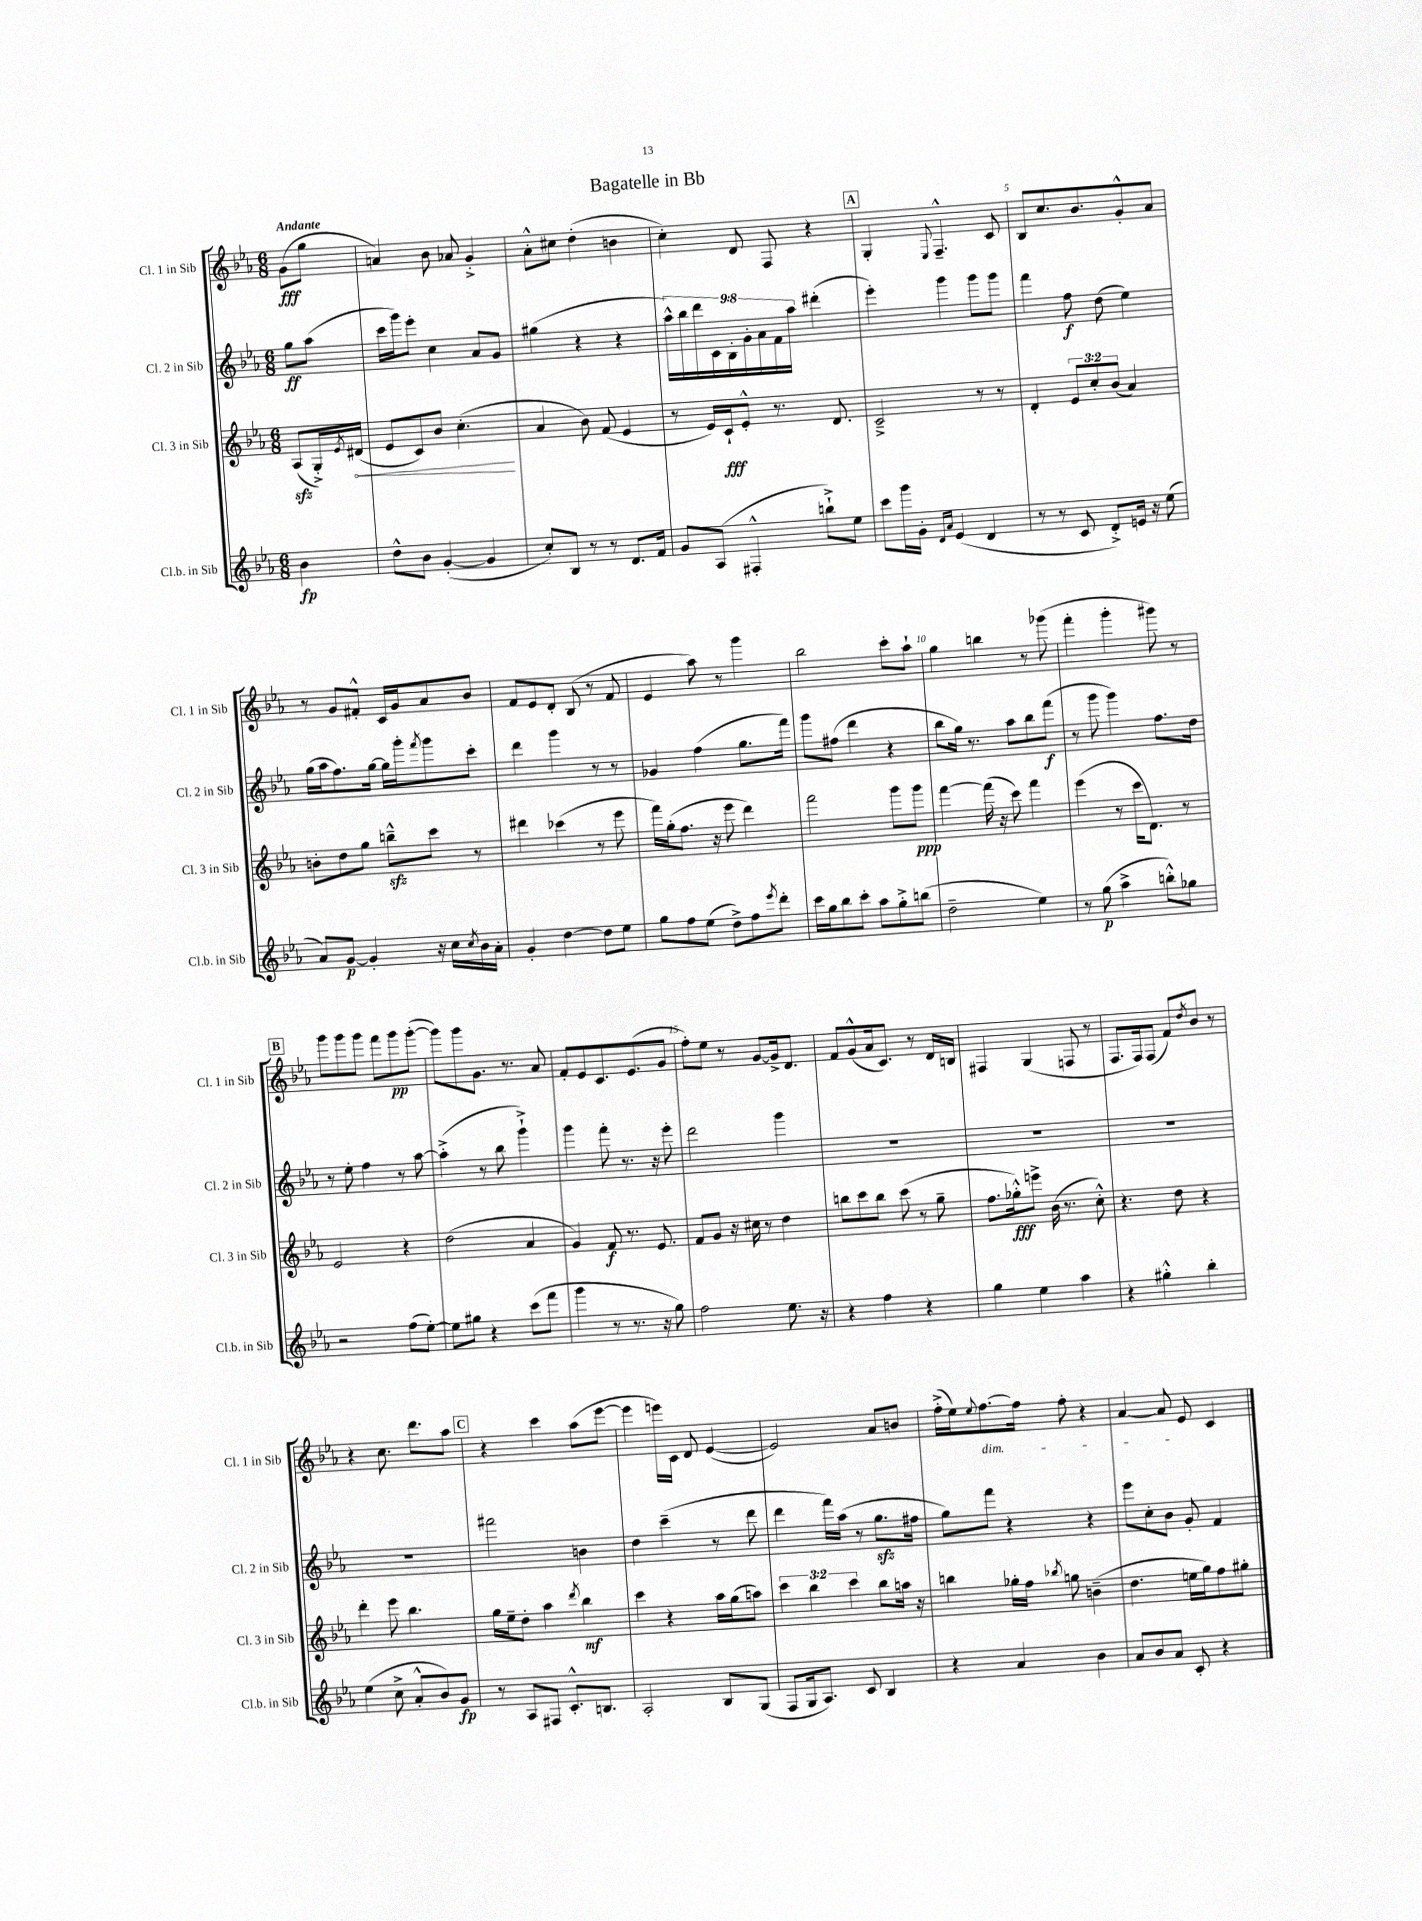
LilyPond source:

\header { title = "Bagatelle in Bb" }
<<
\new StaffGroup <<
\new Staff = "s0" \with { instrumentName = "Cl. 1 in Sib" shortInstrumentName = "Cl. 1 in Sib" } {
    \clef treble \key ees \major \numericTimeSignature \time 6/8 \partial 4 \tempo "Andante"
    g'8\fff( g''8 |
    a'4) bes'8 aes'8 g'4-.-> |
    aes'8-.-^ cis''8 d''4-.( b'4 |
    c''4-.) d'8 f8 r4 |
    \mark \markup { \box "A" } g4-. \appoggiatura { ees8 } f4.---^ c'8 |
    bes8 c''8. bes'8. g'8-.-^ aes'8 |
    r8 g'8 fis'8-.-^ c'16 g'16 aes'8 bes'8 |
    f'8 ees'8 d'8-. bes8( r8 f'8 |
    ees'4 aes''8) r8 g'''4 |
    bes''2 c'''8-. aes''8-! |
    g''4 b''4 r8 ges'''8( |
    f'''4-. g'''4-. gis'''8) r8 |
    \mark \markup { \box "B" } g'''8 g'''8 g'''8 f'''8 g'''8\pp g'''8~-.( |
    g'''8) g'''8 g'8. r8. aes'8 |
    f'8-. ees'8 c'8. ees'8.( g'8 |
    f''8-.) ees''8 r8 g'8~ g'16-> d'8. |
    f'8 g'8-^( aes'16 c'8.) r8 d'16 b16 |
    fis4 g4( f8 r8 |
    f8. f16) f8( f'8) \acciaccatura { d''8 } bes'8 r8 |
    r4 c''8. d'''8. aes''8 |
    \mark \markup { \box "C" } r4 c'''4 aes''8( ees'''8~ |
    ees'''4 e'''16) c'16 d'8 ees'4~( |
    ees'2) aes'8 b'8 |
    f''16-.->( ees''16) \appoggiatura { ees''8 } f''8.~\dim f''16 f''8-. r4 |
    aes'4~ aes'8 ees'8\! c'4 \bar "|." |
}
\new Staff = "s1" \with { instrumentName = "Cl. 2 in Sib" shortInstrumentName = "Cl. 2 in Sib" } {
    \clef treble \key ees \major \numericTimeSignature \time 6/8 \override Staff.TupletNumber.text = #tuplet-number::calc-fraction-text \partial 4
    g''8\ff aes''8( |
    c'''16 g'''16) ees'''8-. c''4 aes'8 g'8 |
    gis''4( r4 r4 |
    \tuplet 9/8 { aes''16-^) bes''16 d'''16 c'16 bes16-. g'16-. aes'16 f'16 aes''16 } dis'''4-.( |
    \mark \markup { \box "A" } ees'''4-.) g'''4 g'''8 g'''8 |
    f'''4 f''8\f d''8( ees''4) |
    g''16( aes''16 f''8.) g''16~ g''16 g'''16-. \acciaccatura { f'''8 } g'''8 c'''8-. |
    d'''4 g'''4 r8 r8 |
    ges'4 f''4( g''8. f'''16) |
    g'''8 fis''8( d'''4 r4 |
    bes''8 g''16) r8. aes''8 bes''8 f'''8\f( |
    r8 g'''8 g'''4) f''8. d''16 |
    \mark \markup { \box "B" } r8 ees''8-. f''4 r8 aes''8~ |
    aes''4-.->( r8 bes''8 g'''4-!->) |
    g'''4 f'''8-. r8. r16 ees'''8-. |
    d'''2 g'''4 |
    R2. |
    R2. |
    R2. |
    R2. |
    \mark \markup { \box "C" } fis'''2 b'4 |
    d''4 c'''4--( r8 d'''8 |
    d'''4 f'''16) aes''16( r8 g''8.\sfz fis''16 |
    g''8) f'''8 r4 r4 |
    ees'''8 c''8-. bes'8 g'8-. f'4 \bar "|." |
}
\new Staff = "s2" \with { instrumentName = "Cl. 3 in Sib" shortInstrumentName = "Cl. 3 in Sib" } {
    \clef treble \key ees \major \numericTimeSignature \time 6/8 \override Staff.TupletNumber.text = #tuplet-number::calc-fraction-text \partial 4
    aes8\sfz( g16-.->) \acciaccatura { ees'8 } \once \override Hairpin.circled-tip = ##t dis'16\<( |
    ees'8 c'8) bes'8 c''4.-.\!( |
    aes'4 bes'8) f'8( ees'4 |
    r8 ees'16) c'16-!\fff ees'8-.-^ r8. d'8. |
    \mark \markup { \box "A" } c'2---> r8 r8 |
    d'4-. \tuplet 3/2 { ees'8 c''8-. bes'8( } aes'4) |
    b'8-. d''8 g''8 b''8---^\sfz c'''8 r8 |
    dis'''4 ces'''4( r8 ees'''8 |
    f'''16) g''16-.( f''8. r16 ees'''8 d'''4) |
    f'''2 g'''8 g'''8\ppp |
    f'''4~ f'''16( r16 c'''8) f'''4 |
    ees'''4( r8 c'''16 d'8.) r8 |
    \mark \markup { \box "B" } ees'2 r4 |
    d''2( aes'4 |
    g'4) f'8\f r8. ees'8. |
    f'8 g'8 r16 cis''16 r8 d''4 |
    b''8 c'''8 b''8 c'''8( r8 g''8-- |
    f''8. ges''16-.-^\fff) e'''8-> bes'16( r8. c''8-.-^) |
    r4. d''8 r4 |
    d'''4-. ees'''8 bes''4. |
    \mark \markup { \box "C" } g''16 ees''16-- d''8-. aes''4 \acciaccatura { d'''8 } bes''4\mf |
    c'''4 r4 aes''16 g''16( a''8) |
    \tuplet 3/2 { c'''4 bes''4 c'''4 } bes''8 a''16 r16 |
    b''4 ges''16-. f''16 \acciaccatura { bes''8 } g''8 b'4--( |
    d''4. e''16 g''16) f''8 gis''8-. \bar "|." |
}
\new Staff = "s3" \with { instrumentName = "Cl.b. in Sib" shortInstrumentName = "Cl.b. in Sib" } {
    \clef treble \key ees \major \numericTimeSignature \time 6/8 \partial 4
    bes'4\fp |
    d''8-^ bes'8 g'4~-.( g'4 |
    c''8-.) bes8 r8 r8 d'8. f'16 |
    g'8 aes8( fis4-.-^ b''8-!->) ees''8 |
    \mark \markup { \box "A" } c'''8 g'''16 g'16-. \grace { d'16 aes'16 } ees'4( d'4 |
    r8 r8 c'8 d'8-.->) e'16 r16 ees''8( |
    aes'8) g'8~\p g'4-. r16 c''16 \acciaccatura { c''8 } bes'16 aes'16-. |
    g'4-. d''4~ d''8 ees''8 |
    g''8 f''8 ees''8( d''8->) f''8 \acciaccatura { ees'''8 } d'''8-. |
    c'''16 g''16 bes''8 c'''8-. aes''8 g''8-.-> b''8( |
    d''2-- ees''4) |
    r8 g''8\p( aes''4-> b''8-.-^) ges''8 |
    \mark \markup { \box "B" } r2 f''8( ees''8~-.) |
    ees''8 gis''8 r4 c'''8( f'''8 |
    g'''4 r8 r8. r16 g''8) |
    f''2 ees''8. r16 |
    r4 f''4 r4 |
    g''4 ees''4 aes''4 |
    r4 gis''4-.-^ bes''4-. |
    ees''4( c''8-> aes'8-.-^ bes'8) g'8\fp |
    \mark \markup { \box "C" } r8 aes8 fis8 c'8.-.-^ b8. |
    aes2-. bes8 g8( |
    f8 g16 aes8.) c'8 bes4 |
    r4 aes'4 bes'4 |
    aes'8 bes'8 aes'8 c'8-. r4 \bar "|." |
}
>>
>>
\layout { \context { \Score \override BarNumber.break-visibility = ##(#f #t #t) barNumberVisibility = #(every-nth-bar-number-visible 5) } }
